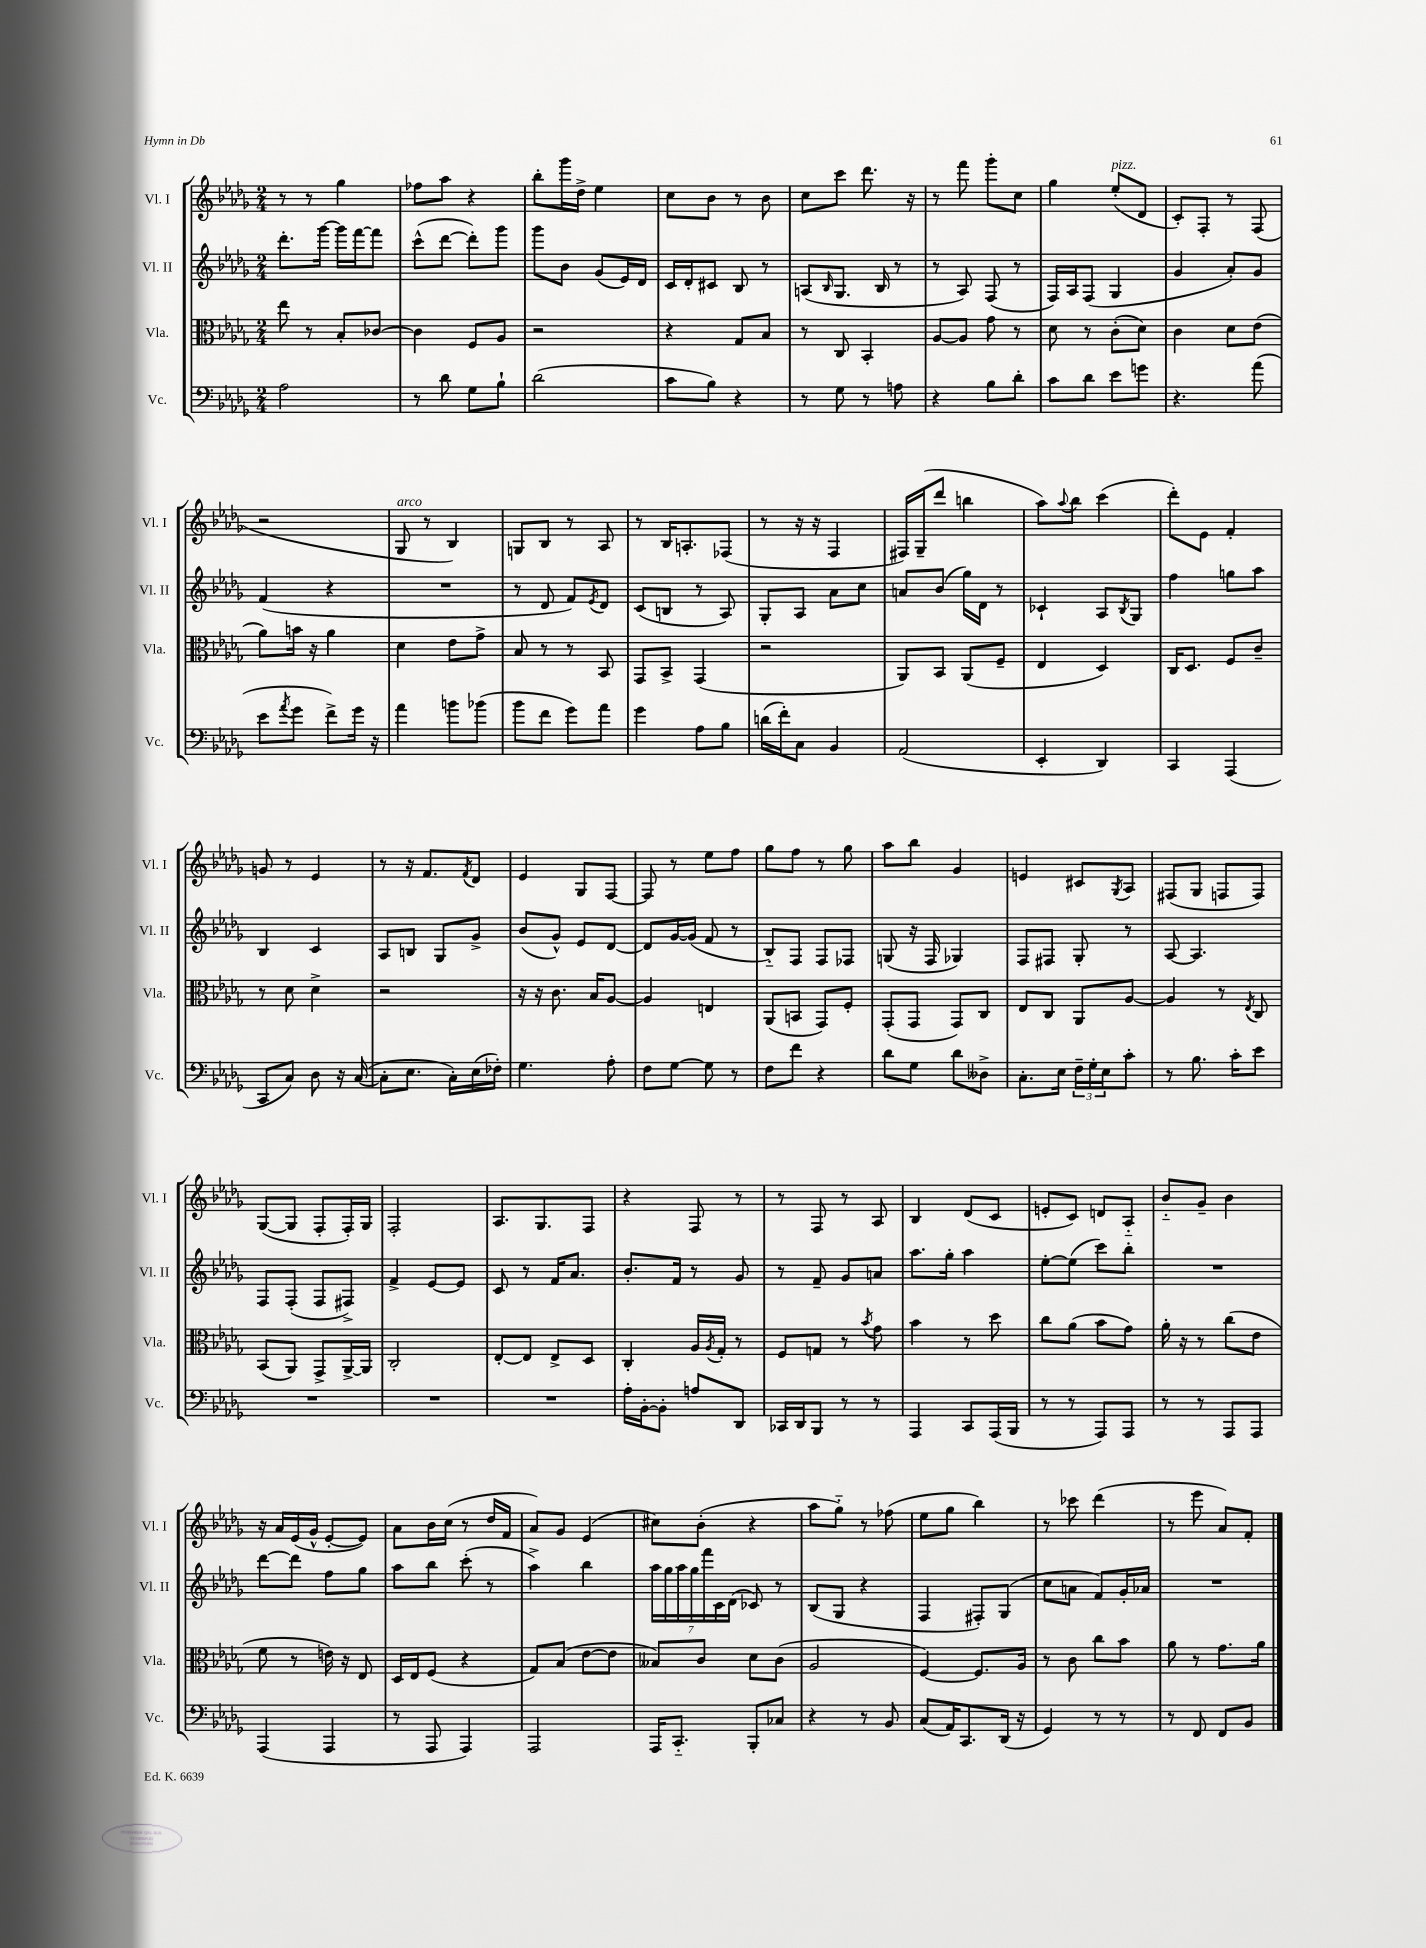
<<
\new StaffGroup <<
\new Staff = "s0" \with { instrumentName = "Vl. I" shortInstrumentName = "Vl. I" } {
    \clef treble \key des \major \numericTimeSignature \time 2/4
    r8 r8 ges''4 |
    fes''8 aes''8 r4 |
    bes''8-. ges'''16 des''16-> ees''4 |
    c''8 bes'8 r8 bes'8 |
    c''8 c'''8 des'''8. r16 |
    r8 f'''8 ges'''8-. c''8 |
    ges''4 ees''8-.^\markup { \italic "pizz." }( des'8 |
    c'8-.) f8-. r8 f8( |
    r2 |
    ges8^\markup { \italic "arco" } r8 bes4) |
    g8 bes8 r8 aes8 |
    r8 bes16 a8.-. fes8( |
    r8 r16 r16 f4 |
    fis16) ges16--( des'''8 b''4 |
    aes''8) \appoggiatura { aes''8 } bes''8 c'''4( |
    des'''8-.) ees'8 f'4-. |
    g'8 r8 ees'4 |
    r8 r16 f'8. \acciaccatura { f'8 } des'8 |
    ees'4 ges8 f8~ |
    f8 r8 ees''8 f''8 |
    ges''8 f''8 r8 ges''8 |
    aes''8 bes''8 ges'4 |
    e'4 cis'8 \acciaccatura { ges8 } aes8 |
    fis8( ges8 f8 f8) |
    ges8~( ges8 f8-. f16-.) ges16 |
    f2-. |
    aes8. ges8. f8 |
    r4 f8 r8 |
    r8 f8 r8 aes8 |
    bes4 des'8( c'8 |
    e'8-. c'8) d'8 aes8-_ |
    bes'8-_ ges'8-- bes'4 |
    r16 aes'16 ees'16( ges'16-^ ees'8~-. ees'8) |
    aes'8 bes'16 c''16( r8 des''16 f'16 |
    aes'8) ges'8 ees'4( |
    cis''8) bes'8-.( r4 |
    aes''8 ges''8-_) r8 fes''8( |
    ees''8 ges''8 bes''4) |
    r8 ces'''8 des'''4( |
    r8 ees'''8 aes'8) f'8-. \bar "|." |
}
\new Staff = "s1" \with { instrumentName = "Vl. II" shortInstrumentName = "Vl. II" } {
    \clef treble \key des \major \numericTimeSignature \time 2/4
    des'''8.-. ges'''16~ ges'''16 f'''16~ f'''8 |
    c'''8-^( des'''8~ des'''8-.) ges'''8 |
    ges'''8 bes'8 ges'8( ees'16) des'16 |
    c'16 des'16-. cis'8 bes8 r8 |
    a8( \grace { bes16 } ges8. bes16 r8 |
    r8 aes8) f8( r8 |
    f16) aes16 f8( ges4 |
    ges'4 aes'8-.) ges'8 |
    f'4( r4 |
    R2 |
    r8 des'8 f'8) \acciaccatura { ees'8 } des'8 |
    c'8( b8 r8 aes8) |
    ges8-. aes8 aes'8 c''8 |
    a'8 bes'8( ges''16) des'16 r8 |
    ces'4-! aes8 \acciaccatura { bes8 } ges8 |
    f''4 g''8 aes''8 |
    bes4 c'4 |
    aes8 b8 ges8 ges'8-> |
    bes'8( ges'8-^) ees'8 des'8~ |
    des'8 ges'16~ ges'16( f'8 r8 |
    bes8-_) f8 f8 fes8 |
    g8( r16 f16 ges4) |
    f8 fis8 ges8-. r8 |
    aes8~ aes4. |
    f8 f8-.( f8 fis8->) |
    f'4-> ees'8~ ees'8 |
    c'8 r8 f'16 aes'8. |
    bes'8.-. f'16 r8 ges'8 |
    r8 f'8-- ges'8 a'8 |
    aes''8. ges''16-. aes''4 |
    ees''8~-. ees''8( c'''8) bes''8-. |
    R2 |
    des'''8~ des'''8 f''8 ges''8 |
    aes''8 bes''8 c'''8-.( r8 |
    aes''4->) bes''4 |
    \tuplet 7/4 { aes''16 ges''16 aes''16 ges''16 f'''16 c'16 des'16( } ces'8) r8 |
    bes8( ges8 r4 |
    f4 fis8-.) ges8( |
    c''8 a'8 f'8) ges'16-. aes'16 |
    R2 \bar "|." |
}
\new Staff = "s2" \with { instrumentName = "Vla." shortInstrumentName = "Vla." } {
    \clef alto \key des \major \numericTimeSignature \time 2/4
    ees''8 r8 bes8-. ces'8~ |
    ces'4 f8 aes8 |
    r2 |
    r4 ges8 bes8 |
    r8 c8 bes,4-. |
    aes8~ aes8 ges'8 r8 |
    des'8 r8 c'8-.( des'8) |
    c'4 des'8 ees'8( |
    aes'8) b'16 r16 aes'4 |
    des'4 ees'8 ges'8-> |
    bes8 r8 r8 bes,8 |
    ges,8 bes,8-> ges,4( |
    r2 |
    aes,8) bes,8 aes,8( f8-- |
    ees4 des4) |
    c16 des8. f8 c'8-- |
    r8 des'8 des'4-> |
    r2 |
    r16 r16 c'8. bes16 aes8~ |
    aes4 e4 |
    aes,8( b,8 ges,8) f8-. |
    ges,8-.( ges,8 ges,8) c8 |
    ees8 c8 aes,8 aes8~ |
    aes4 r8 \acciaccatura { ees8 } c8 |
    bes,8( aes,8) ges,8-> aes,16~-> aes,16 |
    c2-. |
    ees8~-. ees8 ees8-> des8 |
    c4-. aes16 \acciaccatura { aes8 } ges16-. r8 |
    f8 g8 r8 \acciaccatura { bes'8 } ges'8 |
    bes'4 r8 des''8 |
    c''8 aes'8( bes'8 ges'8) |
    aes'16-. r16 r8 c''8( ees'8 |
    f'8 r8 e'16) r16 ees8 |
    des16 ees16 f8( r4 |
    ges8) bes8( ees'8~ ees'8 |
    beses8) c'8 des'8 c'8( |
    aes2 |
    f4~) f8. aes16 |
    r8 c'8 c''8 bes'8 |
    aes'8 r8 ges'8. aes'16 \bar "|." |
}
\new Staff = "s3" \with { instrumentName = "Vc." shortInstrumentName = "Vc." } {
    \clef bass \key des \major \numericTimeSignature \time 2/4
    aes2 |
    r8 des'8 ges8 bes8-! |
    des'2( |
    c'8 bes8) r4 |
    r8 ges8 r8 a8 |
    r4 bes8 des'8-. |
    c'8 des'8 ees'8 g'8 |
    r4. aes'8( |
    ees'8 \acciaccatura { aes'8 } ges'8 f'8->) ges'16 r16 |
    aes'4 b'8 bes'8( |
    bes'8 f'8 ges'8) aes'8 |
    ges'4 aes8 bes8 |
    d'16( f'16-.) c8 bes,4 |
    aes,2( |
    ees,4-. des,4) |
    c,4 aes,,4( |
    c,8 c8) des8 r16 c16~( |
    c8-. ees8. c16-.) ees16( fes16-.) |
    ges4. aes8-. |
    f8 ges8~ ges8 r8 |
    f8 f'8 r4 |
    des'8 ges8 des'8 deses8-> |
    c8.-. ees16 \tuplet 3/2 { f16-- ges16-. ees16 } c'8-. |
    r8 bes8. c'16-. ees'8 |
    R2 |
    R2 |
    R2 |
    aes16-. bes,16~-. bes,8-. a8 des,8 |
    ces,16 des,16 bes,,8 r8 r8 |
    aes,,4 c,8 aes,,16( bes,,16 |
    r8 r8 aes,,8) aes,,8 |
    r8 r8 aes,,8 aes,,8 |
    aes,,4( aes,,4 |
    r8 aes,,8 aes,,4) |
    aes,,2 |
    aes,,16 c,8.-_ bes,,8-. ces8 |
    r4 r8 bes,8 |
    c8( aes,16) c,8. des,16( r16 |
    ges,4) r8 r8 |
    r8 f,8 f,8 bes,8 \bar "|." |
}
>>
>>
\layout { \context { \Score \remove "Bar_number_engraver" } }
